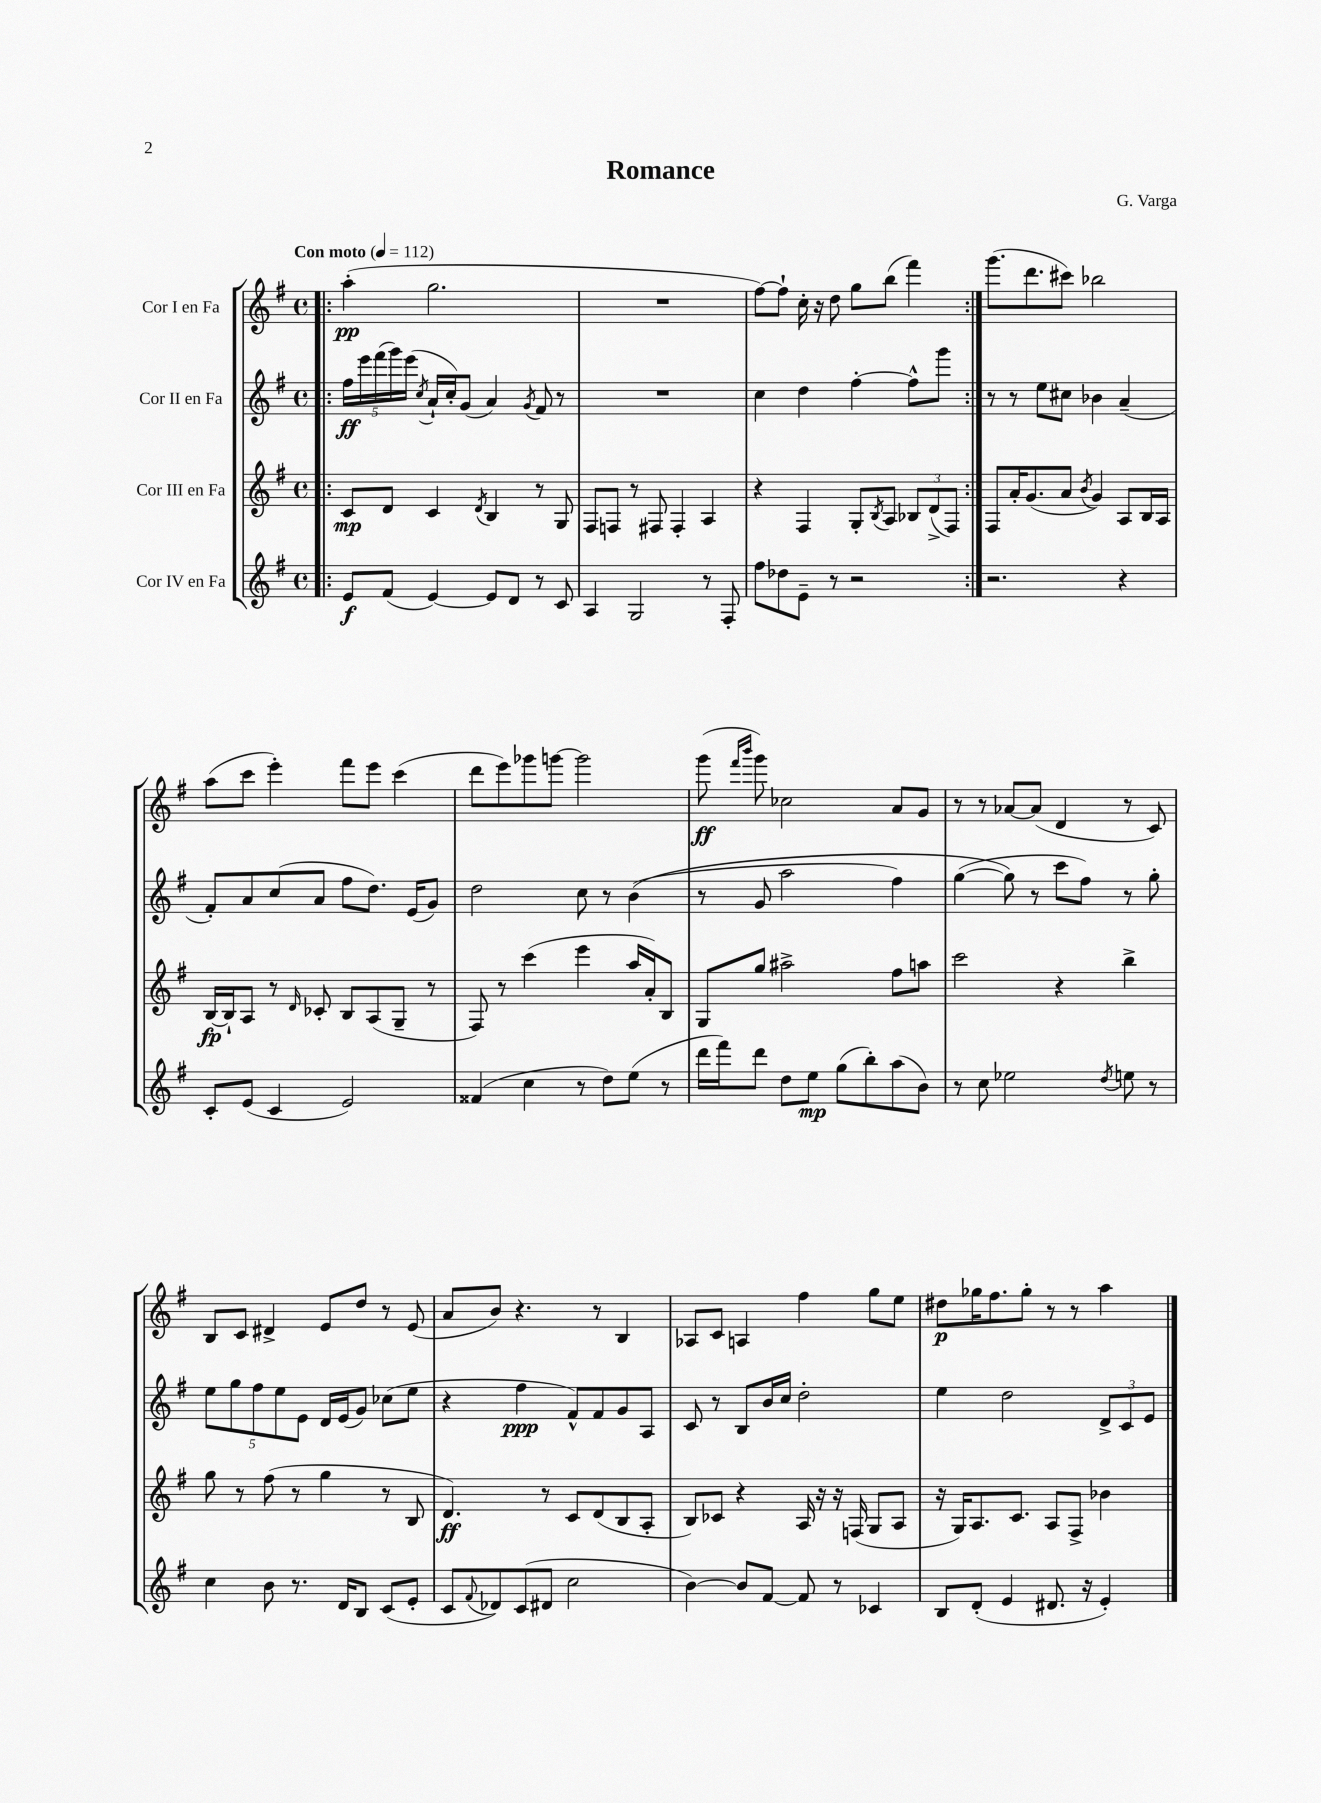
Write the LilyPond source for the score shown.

\header { title = "Romance" composer = "G. Varga" }
<<
\new StaffGroup <<
\new Staff = "s0" \with { instrumentName = "Cor I en Fa" } {
    \clef treble \key g \major \defaultTimeSignature \time 4/4 \tempo "Con moto" 4 = 112
    \repeat volta 2 { \bar ".|:" a''4-.\pp( g''2. |
    R1 |
    fis''8~) fis''8-! c''16-. r16 d''8 g''8 b''8( fis'''4) | }
    g'''8.( d'''8. cis'''8) bes''2 |
    a''8( c'''8 e'''4-.) fis'''8 e'''8 c'''4( |
    d'''8 e'''8) ges'''8 g'''8~ g'''2 |
    g'''8\ff( \grace { fis'''16 b'''16 } g'''8) ces''2 a'8 g'8 |
    r8 r8 aes'8~ aes'8( d'4 r8 c'8) |
    b8 c'8 dis'4-> e'8 d''8 r8 e'8( |
    a'8 b'8) r4. r8 b4 |
    aes8 c'8 a4 fis''4 g''8 e''8 |
    dis''8\p ges''16 fis''8. ges''8-. r8 r8 a''4 \bar "|." |
}
\new Staff = "s1" \with { instrumentName = "Cor II en Fa" } {
    \clef treble \key g \major \defaultTimeSignature \time 4/4
    \repeat volta 2 { \bar ".|:" \tuplet 5/4 { fis''16\ff e'''16 fis'''16( g'''16) e'''16( } \acciaccatura { c''8 } a'16-! c''16-.) g'8( a'4) \acciaccatura { g'8 } fis'8 r8 |
    R1 |
    c''4 d''4 fis''4~-. fis''8-^ g'''8 | }
    r8 r8 e''8 cis''8 bes'4 a'4--( |
    fis'8-.) a'8 c''8( a'8 fis''8 d''8.) e'16( g'8) |
    d''2 c''8 r8 b'4(\( |
    r8 g'8 a''2 fis''4) |
    g''4~( g''8\) r8 c'''8 fis''8) r8 g''8-. |
    \tuplet 5/4 { e''8 g''8 fis''8 e''8 e'8 } d'16 e'16( g'8) ces''8( e''8 |
    r4 fis''4\ppp fis'8-^) fis'8 g'8 a8 |
    c'8 r8 b8 b'16 c''16 d''2-. |
    e''4 d''2 \tuplet 3/2 { d'8-> c'8 e'8 } \bar "|." |
}
\new Staff = "s2" \with { instrumentName = "Cor III en Fa" } {
    \clef treble \key g \major \defaultTimeSignature \time 4/4
    \repeat volta 2 { \bar ".|:" c'8\mp d'8 c'4 \acciaccatura { d'8 } b4 r8 g8 |
    fis8 f8 r8 fis8 fis4-. a4 |
    r4 fis4 g8-. \acciaccatura { b8 } a8 \tuplet 3/2 { bes8 d'8->( fis8) } | }
    fis8 a'16-. g'8.( a'8 \acciaccatura { b'8 } g'4) a8 b16 a16 |
    b16~\fp b16-! a8 r8 \grace { d'16 } ces'8-. b8 a8( g8-- r8 |
    fis8) r8 c'''4( e'''4 a''16 a'16-.) b8 |
    g8 g''8 ais''2-> fis''8 a''8 |
    c'''2 r4 b''4-> |
    g''8 r8 fis''8( r8 g''4 r8 b8 |
    d'4.\ff) r8 c'8 d'8( b8 a8-. |
    b8) ces'8 r4 a16 r16 r16 f16( g8 a8 |
    r16 g16) a8. c'8. a8 fis8-> bes'4 \bar "|." |
}
\new Staff = "s3" \with { instrumentName = "Cor IV en Fa" } {
    \clef treble \key g \major \defaultTimeSignature \time 4/4
    \repeat volta 2 { \bar ".|:" e'8\f fis'8( e'4~) e'8 d'8 r8 c'8 |
    a4 g2 r8 fis8-. |
    fis''8 des''8 e'8-- r8 r2 | }
    r2. r4 |
    c'8-. e'8( c'4 e'2) |
    fisis'4( c''4 r8 d''8) e''8( r8 |
    d'''16 fis'''16) d'''8 d''8 e''8\mp g''8( b''8-.) a''8( b'8) |
    r8 c''8 ees''2 \acciaccatura { d''8 } e''8 r8 |
    c''4 b'8 r8. d'16 b8 c'8( e'8-. |
    c'8 \appoggiatura { fis'8 } des'8) c'8( dis'8 c''2 |
    b'4~) b'8 fis'8~ fis'8 r8 ces'4 |
    b8 d'8-.( e'4 dis'8. r16 e'4-.) \bar "|." |
}
>>
>>
\layout { \context { \Score \remove "Bar_number_engraver" } }
